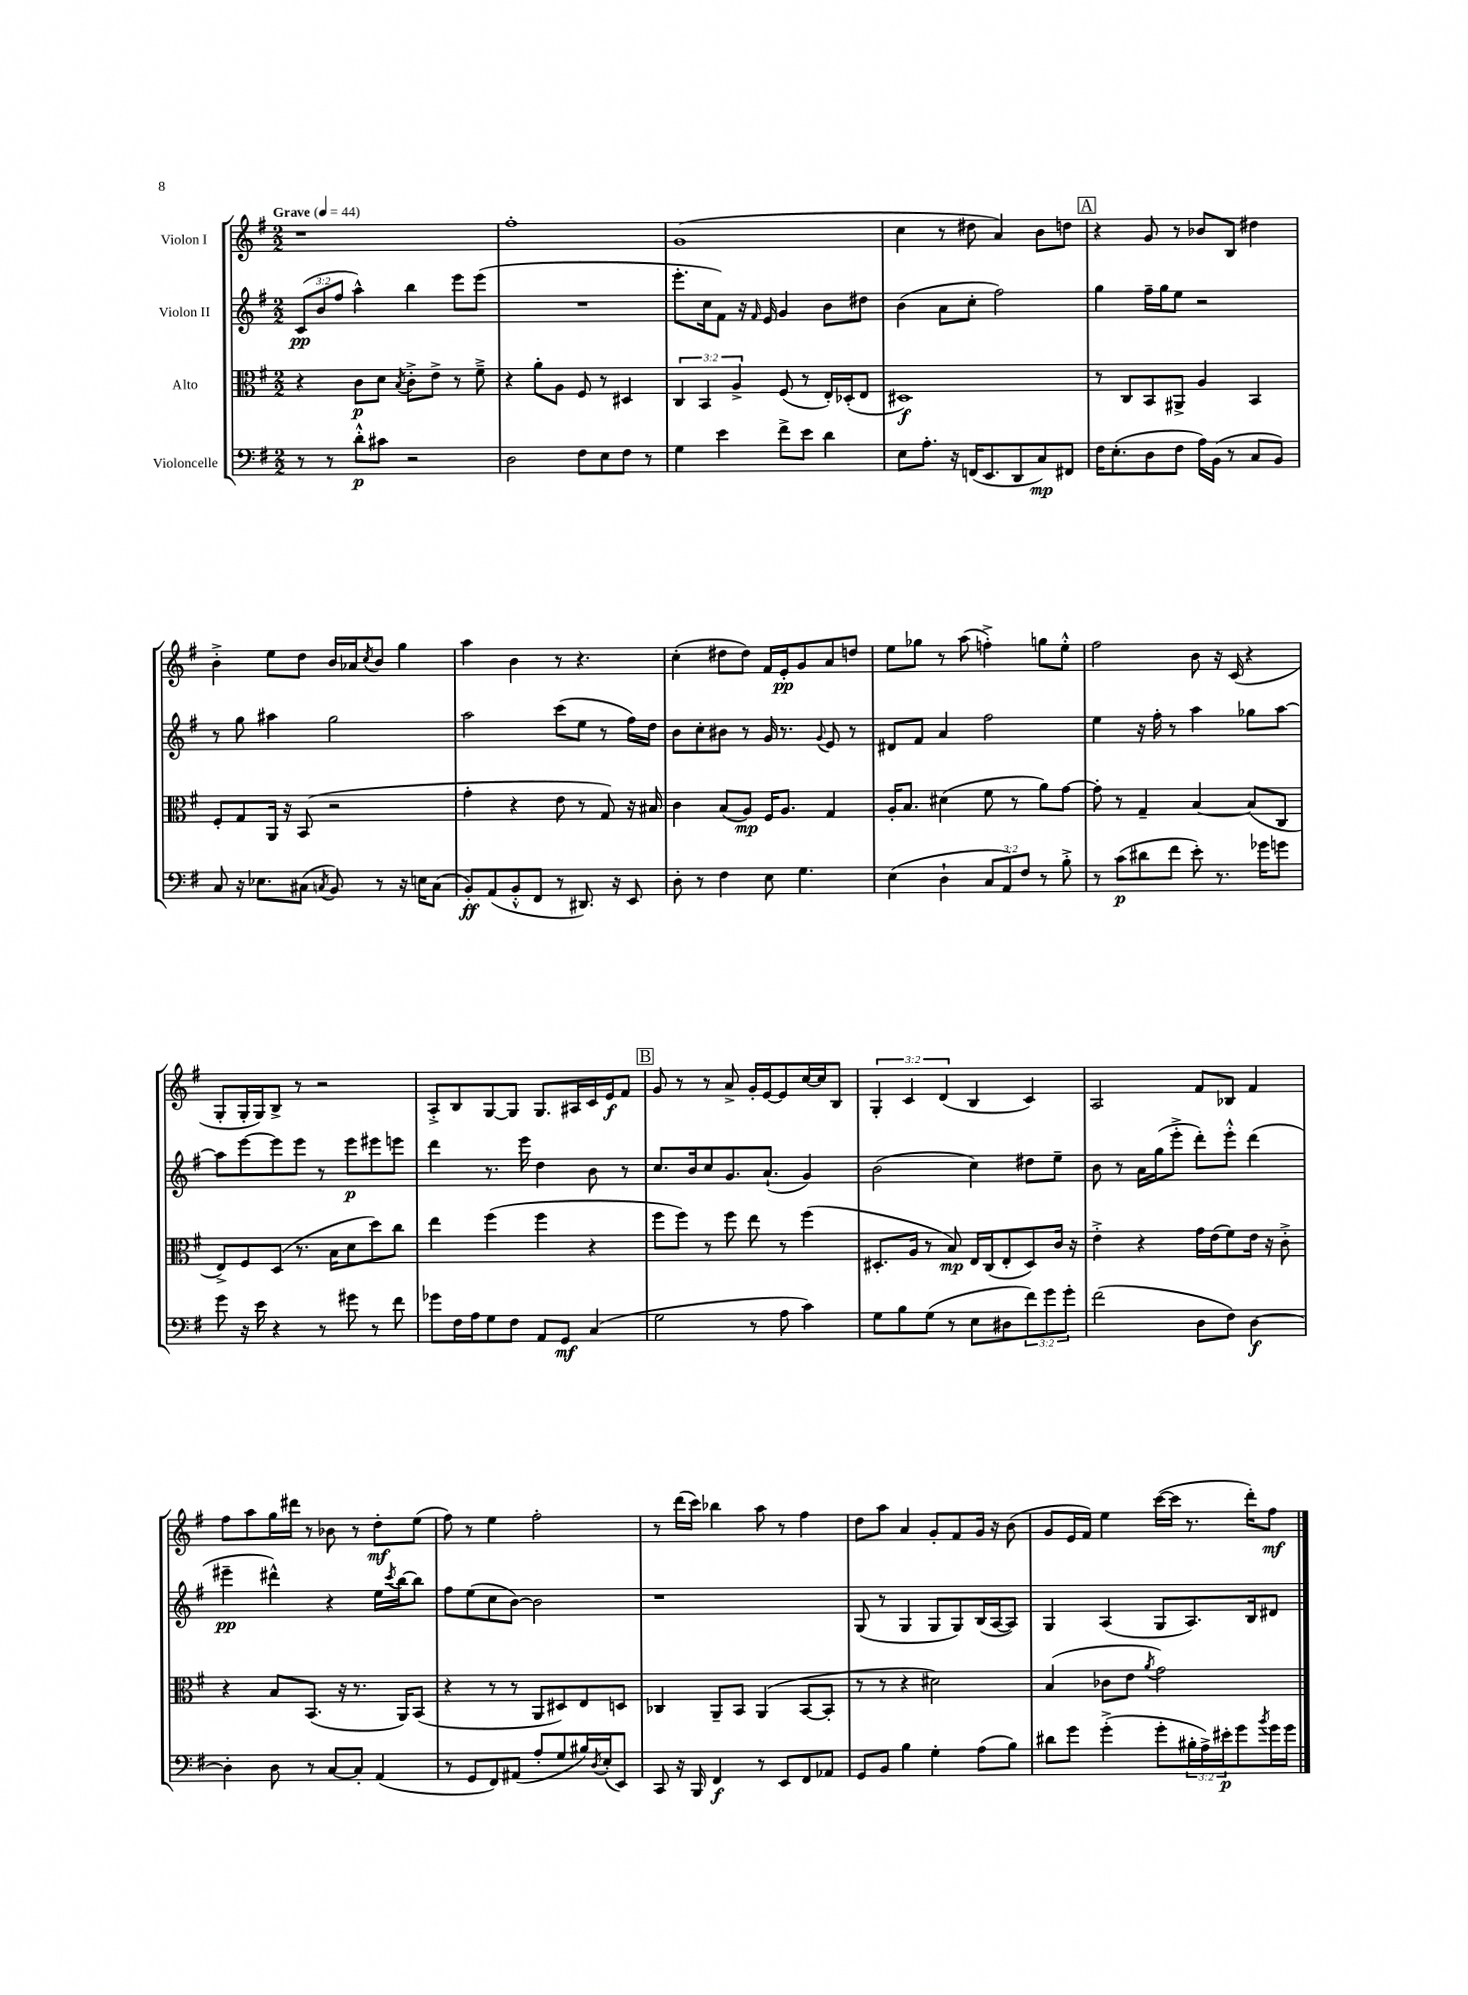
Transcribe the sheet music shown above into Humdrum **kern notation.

**kern	**kern	**kern	**kern
*staff4	*staff3	*staff2	*staff1
*clefF4	*clefC3	*clefG2	*clefG2
*k[f#]	*k[f#]	*k[f#]	*k[f#]
*M2/2	*M2/2	*M2/2	*M2/2
*MM44	*MM44	*MM44	*MM44
8r	4r	(12c	1r
.	.	12b	.
8r	.	.	.
.	.	12ff#	.
8d'^^	8c	4aa^^)	.
8c#	8d	.	.
.	8qB	.	.
2r	8c'^	4bb	.
.	8e^	.	.
.	8r	8eee	.
.	8f#~^	(8eee	.
=	=	=	=
2D	4r	1r	1ff#'
.	8a'	.	.
.	8A	.	.
8F#	8F#	.	.
8E	8r	.	.
8F#	4D#	.	.
8r	.	.	.
=	=	=	=
4G	6C	8.eee'	(1g
.	6BB	.	.
.	.	16cc	.
4e	.	8f#)	.
.	6A^	.	.
.	.	16r	.
.	.	16qqf#	.
.	.	16e	.
8f#^	(8F#	4g	.
8e	8r	.	.
4d	16E')	8b	.
.	(16D-'	.	.
.	8E	8dd#	.
=	=	=	=
8E	1D#)	(4b	4cc
8.A'	.	.	.
.	.	8a	8r
16r	.	.	.
(16FF	.	8cc'	8dd#
8.EE	.	.	.
.	.	2ff#)	4a)
8DD	.	.	.
8C)	.	.	8b
8FF#	.	.	8dd
=	=	=	=
16F#	8r	4gg	4r
(8.E'	.	.	.
.	8C	.	.
8D	8BB	16ff#~	8g
.	.	16gg	.
8F#	8AA#^	8ee	8r
16A)	4A	2r	8b-
(16BB	.	.	.
8r	.	.	8B
8C	4BB	.	4dd#
8BB)	.	.	.
=	=	=	=
8C	8F#'	8r	4b'^
16r	8G	8gg	.
8.E-	.	.	.
.	16AA	4aa#	8ee
.	16r	.	.
(8C#	(8BB	.	8dd
8qC	.	.	.
8BB)	2r	2gg	16b
.	.	.	16a-
.	.	.	8qcc
8r	.	.	8b
16r	.	.	4gg
16E	.	.	.
(8C	.	.	.
=	=	=	=
8BB')	4g'	2aa	4aa
(8AA	.	.	.
8BB'^^	4r	.	4b
8FF#	.	.	.
8r	8e	(8ccc	8r
8.DD#)	8r	8ee	4.r
.	8G)	8r	.
16r	.	.	.
8EE	16r	16ff#)	.
.	16B#	16dd	.
=	=	=	=
8D'	4c	8b	(4cc'
8r	.	8cc'	.
4F#	(8B	8b#	8dd#
.	8A)	8r	8dd#)
8E	16F#	16g	16f#
.	8.A	8.r	16e'
4.G	.	.	8g
.	.	8qqg	.
.	4G	8e	8a
.	.	8r	8dd
=	=	=	=
(4E	16A'	8d#	8ee
.	8.B	.	.
.	.	8f#	8gg-
4D`	(4d#	4a	8r
.	.	.	(8aa
12C	8f#	2ff#	4ff'^)
12AA)	.	.	.
.	8r	.	.
12F#	.	.	.
8r	8a)	.	8gg
8B'^	[8g	.	8ee'^^
=	=	=	=
8r	8g']	4ee	2ff#
(8c	8r	.	.
8d#	4G~	16r	.
.	.	16ff#'	.
8f#	.	8r	.
8e')	[4B	4aa	8b
8.r	.	.	16r
.	.	.	(16c
.	(8B]	8gg-	4r
16g-	.	.	.
8g	8C	[8aa	.
=	=	=	=
8g	8E^)	8aa]	8G'
16r	8F#	[8eee	16G'
16e	.	.	16G)
4r	(8D	8eee]	8B^
.	8.r	8eee	8r
8r	.	8r	2r
.	16B	.	.
8g#	8d	8eee	.
8r	8dd)	8eee#	.
8f#	8cc	8eee	.
=	=	=	=
8g-	4ee	4ddd	8A'^
16F#	.	.	8B
16A	.	.	.
8G	(4ff#	8.r	[8G
8F#	.	.	8G]
.	.	16eee	.
8AA	4ff#	4dd	8.G
8GG	.	.	.
.	.	.	16A#
(4C	4r	8b	16c
.	.	.	16e
.	.	8r	8f#
=	=	=	=
2G	8ff#	8.cc	8g
.	8ff#)	.	8r
.	.	16b	.
.	8r	8cc	8r
.	8ff#	8.g	8a^
8r	8ee	.	16g'
.	.	(8.a`	[16e
8A	8r	.	8e]
4c)	(4ff#	4g)	[16cc
.	.	.	16cc]
.	.	.	8B
=	=	=	=
8G	8.D#'	(2b	6G'
8B	.	.	.
.	.	.	6c
.	16A	.	.
(8G	8r	.	.
.	.	.	(6d
8r	8B)	.	.
8E	16E	4cc)	4B
.	(16C	.	.
8D#	8E'	.	.
12f#)	8D#)	8dd#	4c)
12g	.	.	.
.	16c	8ee~	.
12g'	.	.	.
.	16r	.	.
=	=	=	=
(2f#	4e'^	8b	2A
.	.	8r	.
.	4r	16a	.
.	.	(16gg	.
.	.	8eee'^	.
8D	16g	8ddd')	8f#
.	(16e	.	.
8F#)	8f#)	8eee'^^	8B-
[4D	16e	(4ddd	4f#
.	16r	.	.
.	8c'^	.	.
=	=	=	=
4D']	4r	4eee#~	8ff#
.	.	.	8aa
8D	8B	4ddd#^^)	16gg
.	.	.	16ddd#
8r	(8.BB	.	8r
[8C	.	4r	8b-
.	16r	.	.
8C']	8.r	.	8r
(4AA	.	16ee	8dd'
.	.	8qccc	.
.	16AA)	[16bb	.
.	(8BB	8bb]	(8ee
=	=	=	=
8r	4r	8ff#	8ff#)
8GG	.	(8ee	8r
8FF#)	8r	8cc	4ee
(8AA#	8r	[8b)	.
8A'	8AA	2b]	2ff#'
8G	8D#)	.	.
16B#)	8E	.	.
8qD	.	.	.
(16E'	.	.	.
8EE)	8D	.	.
=	=	=	=
8CC	4C-	1r	8r
16r	.	.	(16ddd
16BBB	.	.	16ccc)
4FF#	8AA~	.	4bb-
.	8BB	.	.
8r	(4AA	.	8aa
8EE	.	.	8r
8FF#	[8BB	.	4ff#
8AA-	8BB']	.	.
=	=	=	=
8GG	8r	(8G	8dd
8BB	8r	8r	8aa
4B	4r	4G	4a
4G'	2d#)	8G	8g'
.	.	8G)	8f#
(8A	.	(16B	16g
.	.	[16A	16r
8B)	.	8A])	(8b
=	=	=	=
8d#	(4B	4G	8g
8g	.	.	16e
.	.	.	16f#)
(4g'^	8c-	(4A	4ee
.	8e	.	.
.	8qa	.	.
8g'	2g)	8G	([16ccc
.	.	.	16ccc]
24B#'	.	8.A)	8.r
24A^)	.	.	.
24e#'	.	.	.
8g	.	.	.
.	.	16B	16ddd')
8qb	.	.	.
16g	.	8d#	8ff#
16g	.	.	.
==	==	==	==
*-	*-	*-	*-
